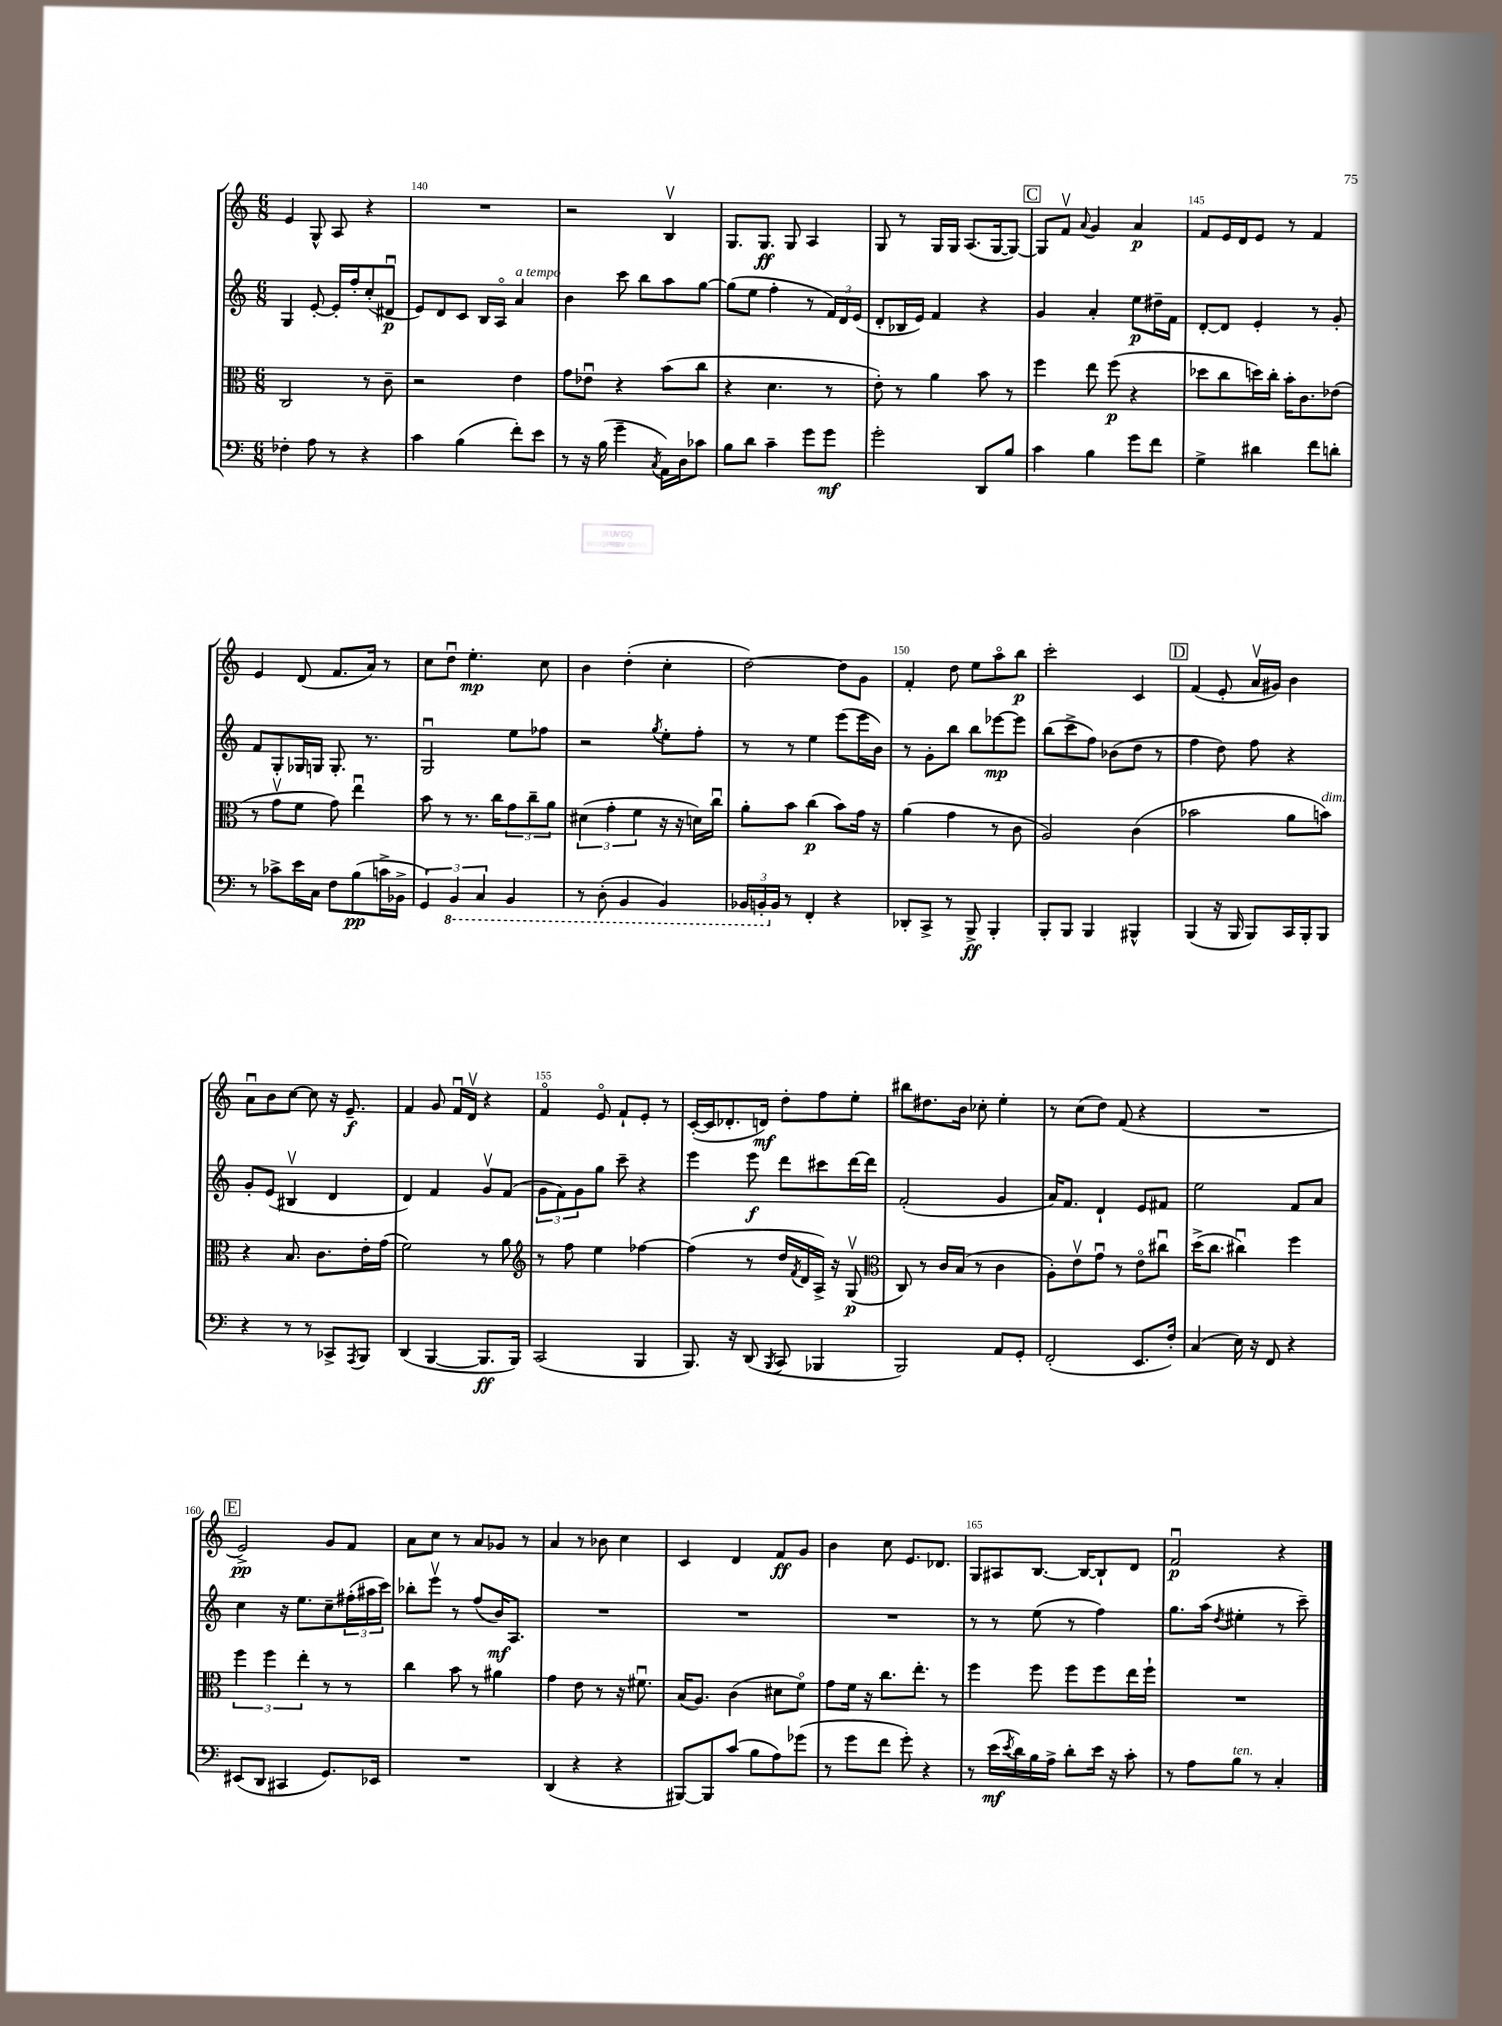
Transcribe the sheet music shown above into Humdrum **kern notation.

**kern	**kern	**kern	**kern
*staff4	*staff3	*staff2	*staff1
*clefF4	*clefC3	*clefG2	*clefG2
*k[]	*k[]	*k[]	*k[]
*M6/8	*M6/8	*M6/8	*M6/8
4F-'	2C	4G	4e
8A	.	[8e'	8G^^
8r	.	16e']	8A
.	.	16ff'	.
4r	8r	(8cc'	4r
.	8c~	8d#u	.
=	=	=	=
4c	2r	8e)	2.r
.	.	8d	.
(4B	.	8c	.
.	.	16B	.
.	.	16Ao	.
8f')	4e	4a	.
8e	.	.	.
=	=	=	=
8r	8g	4b	2r
16r	8e-u	.	.
(16B	.	.	.
4g~	4r	8ccc	.
.	.	8bb	.
8qC	.	.	.
16AA)	(8b	8aa	4Bv
16D	.	.	.
8c-	8cc	[8gg	.
=	=	=	=
8B	4r	(8gg]	8.G
8d	.	8ee	.
.	.	.	8.G
4c~	4.d	4ff'	.
.	.	.	8G
8g	.	8r	4A
8g	8r	24f)	.
.	.	24d	.
.	.	(24e	.
=	=	=	=
2g'	8e')	8d'	8G
.	8r	16B-	8r
.	.	16e)	.
.	4a	4f	16G
.	.	.	16G
.	.	.	(8.A
8DD	8b	4r	.
.	.	.	[16G
8B	8r	.	8G_)
=	=	=	=
4c	4ff	4g	8G]
.	.	.	8fv
.	.	.	8qqa
4B	8ee	4a'	4g
.	(8ff	.	.
8g	4r	8ee	4a
8f	.	16dd#~	.
.	.	16f	.
=	=	=	=
4G^	8dd-	[8d'	8f
.	8cc	8d]	16e
.	.	.	16d
4d#	16dd)	4e'	8e
.	16cc'	.	.
.	16b'	.	8r
.	8.c	.	.
8f	.	8r	4f
8d'	(8e-	8g'	.
=	=	=	=
8r	8r	8f	4e
8c-^	8gv	8G'	.
16e	8f	16G-	(8d
16C	.	16G	.
8F	8g)	8.G'	8.f
(8B	4eeu	.	.
.	.	8.r	16a)
16c^	.	.	8r
16BB-^	.	.	.
=	=	=	=
6GG)	8b	2Gu	8cc
.	8r	.	8ddu
6BBB	.	.	.
.	8.r	.	4.ee'
6CC	.	.	.
.	16cc	.	.
4BBB	12g	8ee	.
.	12cc~	.	.
.	.	8ff-	8cc
.	12a	.	.
=	=	=	=
8r	(6d#	2r	4b
(8DD'	.	.	.
.	6g'	.	.
4BBB	.	.	(4dd'
.	6f	.	.
.	.	8qgg	.
4BBB)	16r	8ee'	4cc'
.	16r	.	.
.	16d)	8ff'	.
.	16ccu	.	.
=	=	=	=
24BBB-	8a'	8r	[2dd)
24BBB'	.	.	.
24BB	.	.	.
8r	8b	8r	.
4FF'	(4cc	4ee	.
4r	8b)	(8eee	8dd]
.	16g	16eee	8g
.	16r	16b)	.
=	=	=	=
8DD-'	(4a	8r	4f'
8CC^	.	8g'	.
8r	4g	8bb	8dd
8BBB^	.	8bb	8ee
4BBB'	8r	[8eee-	8aao
.	8c	8eee-]	8bb
=	=	=	=
8BBB'	2A)	(8bb	2ccc'
8BBB	.	8ccc^	.
4BBB	.	8ff)	.
.	.	(8b-	.
4BBB#^^	(4c	8dd	4c
.	.	8r	.
=	=	=	=
(4BBB	2b-	4ff	(4f
16r	.	8dd)	8e'
16BBB	.	.	.
8BBB)	.	8ff	16av
.	.	.	16g#)
16CC	8a	4r	4b
16BBB'	.	.	.
8BBB	8b)	.	.
=	=	=	=
4r	4r	8g'	8au
.	.	(8e	8b
8r	8.B	4B#v	[8cc
8r	.	.	8cc]
.	8.c	.	.
8CC-^	.	4d	16r
.	.	.	8.e~
8qAAA	.	.	.
8BBB	16e'	.	.
.	(16g	.	.
=	=	=	=
(4DD	2f)	4d)	4f
[4BBB	.	4f	8g
.	.	.	16fu
.	.	.	16dv
8.BBB]	8r	8gv	4r
.	8a	(8f	.
16BBB)	.	.	.
=	=	=	=
*	*clefG2	*	*
(2CC	8r	12g	4fo
.	.	12f)	.
.	8ff	.	.
.	.	12g	.
.	4ee	8gg	8eo
.	.	8ccc~	8f`
4BBB	[4ff-	4r	8e'
.	.	.	8r
=	=	=	=
8.BBB)	(4ff-]	4eee	([16c'
.	.	.	16c]
.	.	.	8.d-'
16r	.	.	.
(8DD	8r	8eee	.
.	.	.	16d)
8qBBB	.	.	.
8CC	16dd	8ddd	8dd'
.	8qf	.	.
.	16d	.	.
4BBB-	16A^)	8ccc#	8ff
.	16r	.	.
.	(8Gv	[16ddd	8ee'
.	.	16ddd]	.
=	=	=	=
*	*clefC3	*	*
2BBB)	8C)	(2f'	8bb#
.	8r	.	8.dd#
.	16c	.	.
.	(16B	.	16b
.	8r	.	8cc-'
8AA	4c	4g	4ee'
8GG'	.	.	.
=	=	=	=
(2FF'	8A')	16a)	8r
.	.	8.f	.
.	8ev	.	(8cc
.	8gu	4d`	8dd)
.	8r	.	(8f
8.EE	8eo	8e	4r
.	8cc#u	8f#	.
16F')	.	.	.
=	=	=	=
(4C	(16dd^	2ee	2.r
.	8.cc	.	.
16E)	4cc#u)	.	.
16r	.	.	.
8FF	.	.	.
4r	4ff	8f	.
.	.	8a	.
=	=	=	=
(8EE#	6ff	4cc	2e^)
8DD	.	.	.
.	6ff	.	.
4CC#	.	16r	.
.	.	8.ee	.
.	6ee'	.	.
8.GG)	8r	8cc~	8g
.	8r	(24ff#'	8f
.	.	24aa#	.
16EE-	.	.	.
.	.	24ccc)	.
=	=	=	=
2.r	4cc	8bb-'	8a
.	.	8eeev	8cc
.	8b	8r	8r
.	8r	(8ff	8a
.	4a#	16b)	8g-
.	.	8.A	.
.	.	.	8r
=	=	=	=
(4DD	4g	2.r	4a
4r	8e	.	8r
.	8r	.	8b-
4r	16r	.	4cc
.	8.f#u	.	.
=	=	=	=
[8BBB#)	(16B	2.r	4c
.	8.A)	.	.
8BBB#]	.	.	.
(8c	(4c	.	4d
8B	.	.	.
8A)	8d#	.	8f
(8g-	8fo)	.	8g
=	=	=	=
8r	8g	2.r	4b
8g	16f	.	.
.	16r	.	.
8f	8.cc	.	8cc
8g')	.	.	8.e
.	8.ee'	.	.
4r	.	.	.
.	.	.	8.d-
.	8r	.	.
=	=	=	=
8r	4ff	8r	8G
(16e	.	8r	8A#
8qe	.	.	.
16d)	.	.	.
16B	8ff	(8ee	[8.B
16A^	.	.	.
8d'	8ff	8r	.
.	.	.	16B_
16e	8ff	4ff)	8B`]
16r	.	.	.
8c'	16ee	.	8d
.	16ff`	.	.
=	=	=	=
8r	2.r	8.gg	2fu
8A	.	.	.
.	.	(16aa	.
.	.	8qdd	.
8B	.	4ee#'	.
8r	.	.	.
4C'	.	8r	4r
.	.	8ccc~)	.
==	==	==	==
*-	*-	*-	*-
